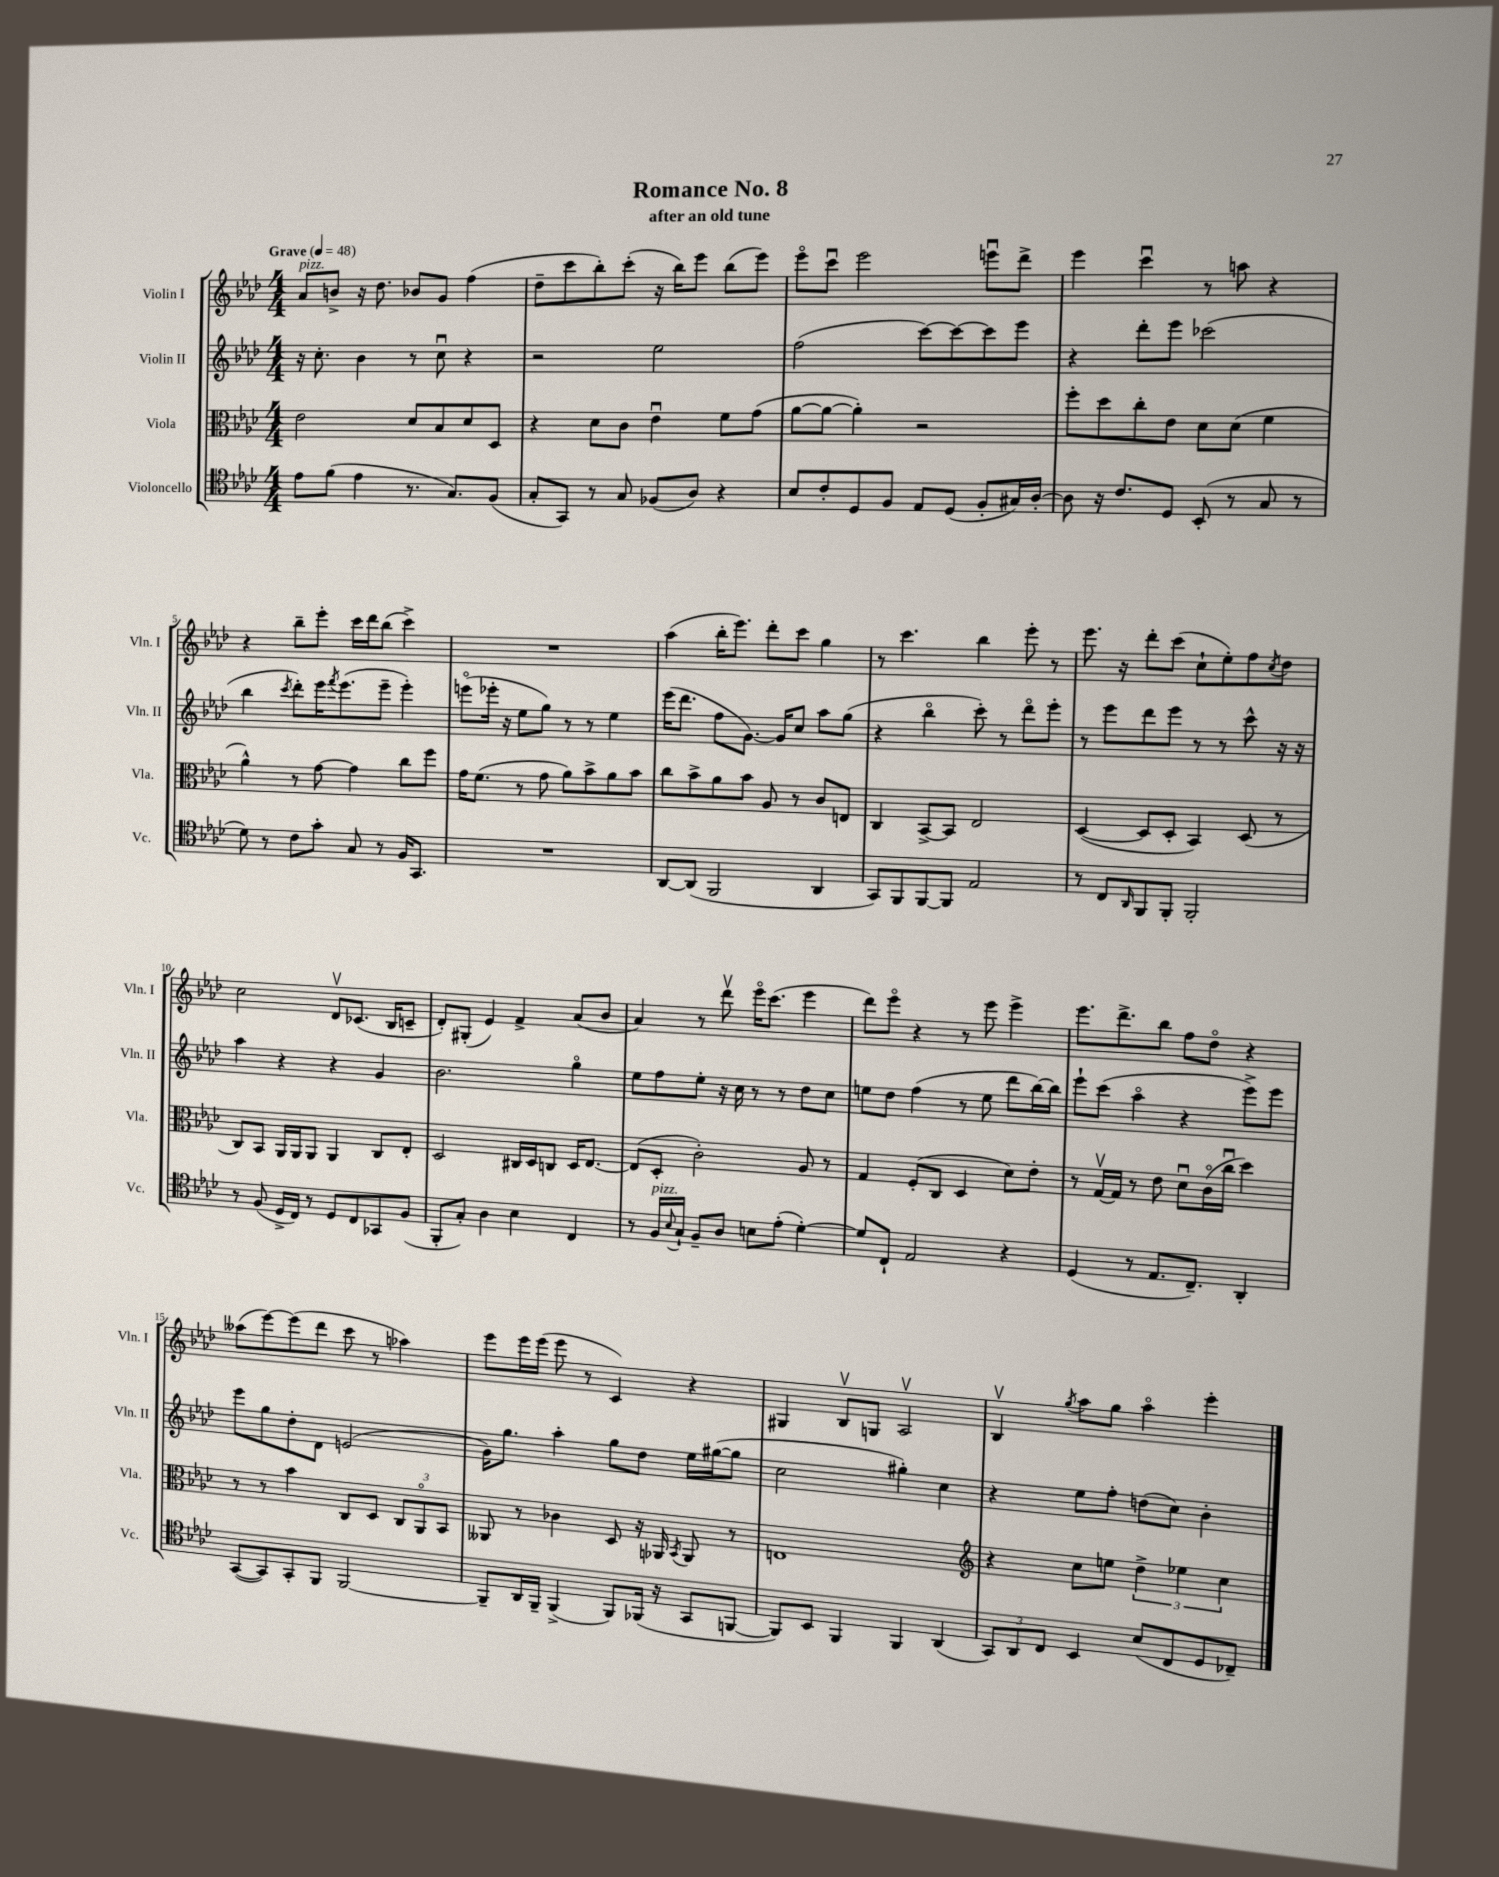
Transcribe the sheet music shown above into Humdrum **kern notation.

**kern	**kern	**kern	**kern
*staff4	*staff3	*staff2	*staff1
*clefC4	*clefC3	*clefG2	*clefG2
*k[b-e-a-d-]	*k[b-e-a-d-]	*k[b-e-a-d-]	*k[b-e-a-d-]
*M4/4	*M4/4	*M4/4	*M4/4
*MM48	*MM48	*MM48	*MM48
8e-\L	2e-\	16r	8a-/L
.	.	8.cc'\	.
(8f\J	.	.	8b^/J
4e-\	.	4b-\	16r
.	.	.	8.dd-\
8.r	8d-/L	8r	8b-/L
.	8B-/	8ccu\	8g/J
8.G/L)	.	.	.
.	8d-/	4r	(4ff\
(8F/J	8D-/J	.	.
=	=	=	=
8G'/L	4r	2r	8dd-~\L
8GG/J)	.	.	8ccc\
8r	8d-\L	.	8bb-'\)
8G/	8c\J	.	(8ccc'\J
(8F-/L	4e-u\	2ee-\	16r
.	.	.	16bb-\LK)
8A-/J)	.	.	8eee-\J
4r	8f\L	.	(8bb-\L
.	(8g\J	.	8eee-\J)
=	=	=	=
8B-/L	[8a-\L	(2ff\	8eee-o\L
8c'/	8a-\_J	.	8cccu\J
8D-/	4a-'\])	.	2eee-\
8F/J	.	.	.
8E-/L	2r	[8ccc\L)	.
(8D-/J	.	8ccc\_	.
8F'/L	.	8ccc\]	8eeeu\L
16G#/L)	.	8eee-\J	8ddd-^\J
[16A-'/JJ	.	.	.
=	=	=	=
8A-\]	8ff'\L	4r	4eee-\
16r	8dd-\	.	.
8.c/L	.	.	.
.	8cc'\	8ddd-'\L	4cccu\
8D-/J	8e-\J	8eee-\J	.
(8BB-'/	8d-\L	(2ccc-\	8r
8r	(8d-\J	.	8aa\
8G/	4f\	.	4r
8r	.	.	.
=	=	=	=
8d-\)	4a-^^\)	4bb-\	4r
8r	.	.	.
.	.	8qccc/	.
8c\L	8r	8ddd-'\L)	8bb-~\L
8g'\J	[8g\	16eee-\K	8eee-'\J
.	.	8qfff/	.
.	.	(8.eee-\	.
8G/	4g\]	.	16ccc\LL
.	.	.	16ddd-\J
8r	.	8eee-~\J	(8bb-\J
16F/LK	8cc\L	4eee-'\)	4ccc^\)
8.GG/J	.	.	.
.	8ff\J	.	.
=	=	=	=
1r	16g\LK	(8eeeo\L	1r
.	(8.f\J	.	.
.	.	16eee-'\Jk	.
.	.	16r	.
.	8r	8ee-\L	.
.	8g\	8gg\J)	.
.	8a-\L)	8r	.
.	8b-^\	8r	.
.	8a-\	4ee-\	.
.	8b-\J	.	.
=	=	=	=
[8AA-/L	8cc\L	(16eee-\LK	(4aa-\
.	.	8.ddd-\J	.
(8AA-/]J	8b-^\	.	.
2FF/	8a-\	8ff\L	16bb-'\LK
.	.	.	8.eee-\J)
.	8b-\J	[8.g\J)	.
.	8A-/	.	8ddd-'\L
.	.	16g/]LK	.
.	8r	8cc/J	8ccc\J
4AA-/	8c/L	8aa-\L	4gg\
.	8E/J	(8gg\J	.
=	=	=	=
8GG/L)	4C/	4r	8r
8FF/	.	.	4.ccc\
[8FF/	[8BB-^/L	4bb-o\	.
8FF/]J	8BB-/]J	.	.
2E-/	2E-/	8ccc'\)	4bb-\
.	.	8r	.
.	.	8ddd-o\L	8eee-'\
.	.	8eee-'\J	8r
=	=	=	=
8r	([4D-/	8r	8.eee-\
8C/L	.	8eee-\L	.
.	.	.	16r
16qqAA-/	.	.	.
8FF/	8D-/]L	8ddd-\	8ddd-'\L
8FF'/J	8D-'/J	8eee-\J	(8ccc\J
2FF'/	4BB-/)	8r	8cc`\L
.	.	8r	8ee-'\)
.	(8D-/	8ccc^^\	8ff\
.	.	.	8qcc/
.	8r	16r	8dd-\J
.	.	16r	.
=	=	=	=
8r	8C/L)	4aa-\	2cc\
(8F/	8BB-/J	.	.
16D-^/LL	16AA-/LL	4r	.
16C/JJ)	16AA-/J	.	.
8r	8AA-/J	.	.
8D-/L	4AA-/	4r	8d-v/L
8C/	.	.	(8.c-/J
8GG-/	8C/L	4g/	.
.	.	.	16B-/LK
(8F/J	8E-'/J	.	8c~/J
=	=	=	=
8FF'/L	2D-/	2.b-\	8d-'/L)
8G'/J)	.	.	(8G#'/J
4A-\	.	.	4e-/)
4B-\	16C#/LL	.	4f^/
.	16D-/J	.	.
.	8C/J	.	.
4C/	16D-/LK	4ggo\	(8a-/L
.	[8.E-/J	.	.
.	.	.	8b-/J
=	=	=	=
8r	(8E-/]L	8ee-\L	4a-/)
16F/LL	8D-'/J	8ff\	.
8qqB-/	.	.	.
16G`/JJ	.	.	.
8F~/L	2c'\)	8ee-'\J	8r
8A-/J	.	16r	8ddd-v\
.	.	16cc\	.
8B\L	.	8r	16eee-o\LK
.	.	.	(8.ccc\J
(8e-'\J	.	8r	.
[4d-'\)	8A-/	8dd-\L	4eee-\
.	8r	8cc\J	.
=	=	=	=
8d-/]L	4G/	8ee\L	8ddd-\L)
8C`/J	.	8dd-\J	8eee-o\J
2E-/	(8F'/L	(4ff\	4r
.	8C/J	.	.
.	4D-/	8r	8r
.	.	8ee\	8eee-\
4r	8d-\L)	8ddd-\L	4eee-^\
.	8e-'\J	[16bb-\L)	.
.	.	16bb-\]JJ	.
=	=	=	=
(4D-/	8r	8eee-`\L	8.eee-\L
.	[16Gv/LL	(8ccc\J	.
.	16G/]JJ	.	8.ddd-^\
8r	8r	4aa-o\	.
8.E-/L	8e-\	.	8bb-\J
.	8d-u\L	4r	8ff\L
8.C~/J)	.	.	.
.	(16co\L	.	8dd-o\J
.	16ccu\JJ	.	.
4AA-'/	4dd-\)	8eee-^\L)	4r
.	.	8eee-\J	.
=	=	=	=
([8GG/L	8r	8eee-\L	(8aa--\L
8GG/])	8r	8gg\	[8eee-\)
8GG'/	4b-\	8dd-'\	(8eee-\]
8FF/J	.	8d-\J	8ddd-\J
[2FF/	8C/L	(2e/	8ccc\
.	8D-/J	.	8r
.	12C/L	.	4aa-\)
.	12AA-o/	.	.
.	12BB-/J	.	.
=	=	=	=
8FF~/]L	8AA--/	16g\LK)	8eee-\L
.	.	8.gg\J	.
16AA-/L	8r	.	16eee-\L
16FF~/JJ	.	.	(16eee-\JJ
(4FF^/	4c-\	4aa-'\	8eee-\
.	.	.	8r
8FF/L)	8D-/	8gg\L	4c/)
(16FF-/Jk	16r	8dd-\J	.
16r	16AA-/	.	.
.	8qBB-/	.	.
8GG/L	8AA-/	16ee-\LL	4r
.	.	([16gg#\J	.
[8FF/J	8r	8gg#\]J	.
=	=	=	=
8FF/]L)	1E	2cc\	4G#/
8BB-/J	.	.	.
4FF/	.	.	8B-v/L
.	.	.	8G/J
4FF/	.	4gg#'\)	2A-v/
(4AA-/	.	4cc\	.
=	=	=	=
*	*clefG2	*	*
12GG/L)	4r	4r	4B-v/
12AA-/	.	.	.
12C/J	.	.	.
.	.	.	8qgg/
4BB-/	8cc\L	8ee-\L	8aa-\L
.	8ee\J	8ff'\J	8gg\J
(8B-/L	6dd-^\	(8dd\L	4aa-o\
8C/	.	8cc\J)	.
.	6ee-\	.	.
8D-/	.	4b-'\	4eee-'\
.	6cc\	.	.
8C-~/J)	.	.	.
==	==	==	==
*-	*-	*-	*-
